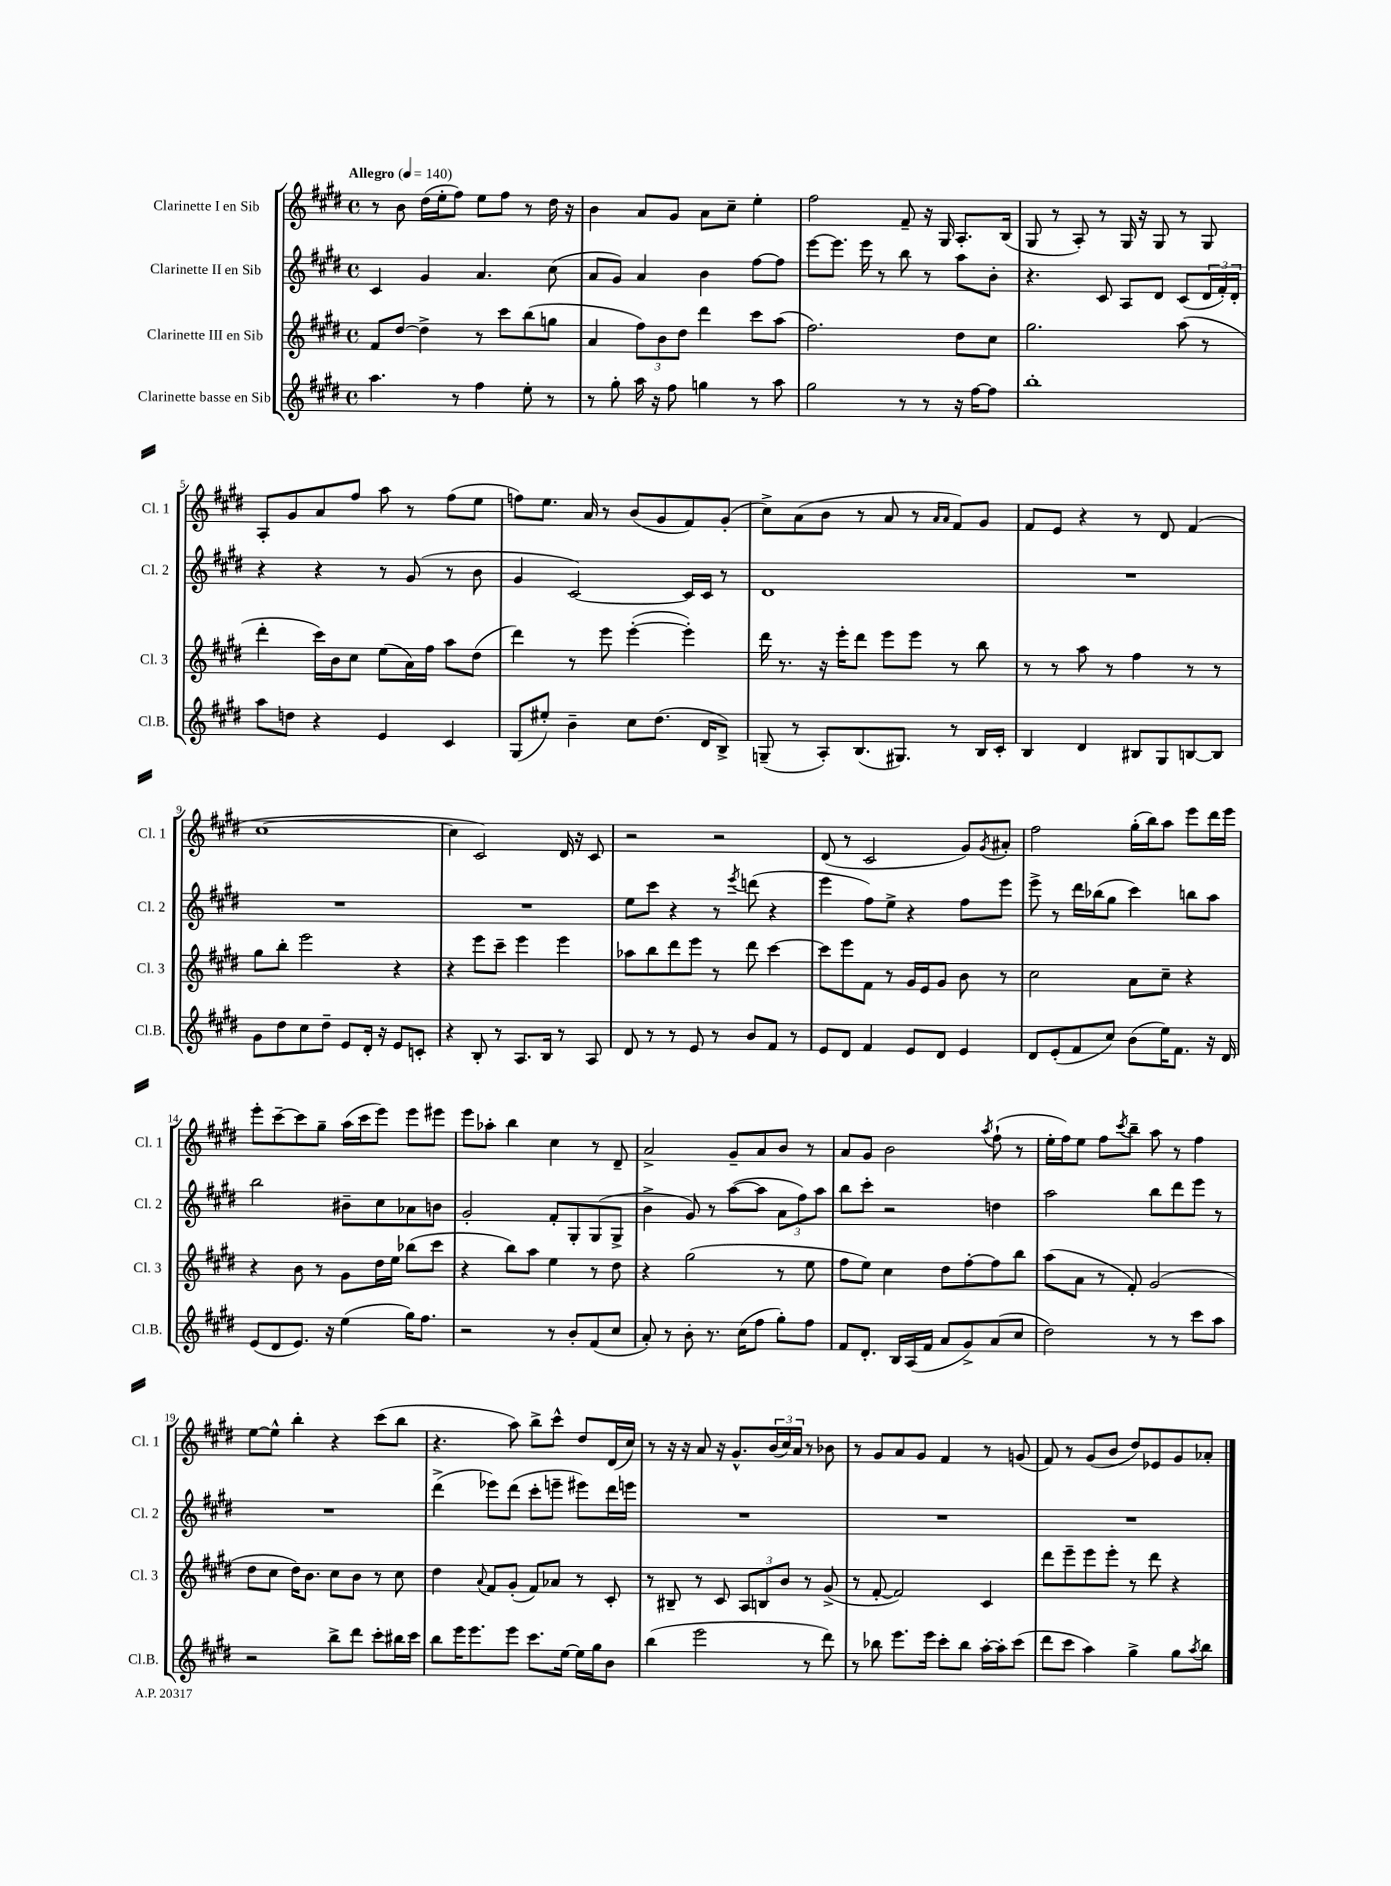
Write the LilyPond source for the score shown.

<<
\new StaffGroup <<
\new Staff = "s0" \with { instrumentName = "Clarinette I en Sib" shortInstrumentName = "Cl. 1" } {
    \clef treble \key e \major \defaultTimeSignature \time 4/4 \tempo "Allegro" 4 = 140
    r8 b'8 dis''16( e''16-. fis''8) e''8 fis''8 r8 dis''16 r16 |
    b'4 a'8 gis'8 a'8 cis''8-- e''4-. |
    fis''2 fis'8-- r16 gis16 a8.-. b16( |
    gis8 r8 a8-.) r8 gis16 r16 gis8 r8 gis8 |
    a8-. gis'8 a'8 fis''8 a''8 r8 fis''8( e''8 |
    f''8) e''8. a'16 r8 b'8( gis'8 fis'8) gis'8-.( |
    cis''8->) a'8( b'8 r8 a'8 r8 \grace { a'16 a'16 } fis'8) gis'8 |
    fis'8 e'8 r4 r8 dis'8 fis'4( |
    cis''1~ |
    cis''4 cis'2) dis'16 r16 cis'8 |
    r2 r2 |
    dis'8( r8 cis'2 gis'8) \acciaccatura { gis'8 } ais'8-. |
    fis''2 gis''16-.( b''16) a''8 e'''8 dis'''16 e'''16 |
    e'''8-. cis'''8~-- cis'''8 gis''8-- a''16( cis'''16 e'''8) e'''8 eis'''8 |
    e'''8 aes''8-. b''4 cis''4 r8 dis'8-- |
    a'2-> gis'8-- a'8 b'8 r8 |
    a'8 gis'8 b'2 \acciaccatura { a''8 } fis''8-!( r8 |
    e''16-. fis''16) e''8 fis''8 \acciaccatura { cis'''8 } b''8-- a''8 r8 fis''4 |
    e''8~ e''8-^ b''4-. r4 cis'''8( b''8 |
    r4. a''8) b''8-> cis'''8-^ dis''8 dis'16( cis''16) |
    r8 r16 r16 a'8 r16 gis'8.-^ \tuplet 3/2 { b'16( cis''16) a'16 } r8 bes'8 |
    r8 gis'8 a'8 gis'8 fis'4 r8 g'8( |
    fis'8) r8 gis'8( b'8 dis''8) ees'8 gis'8 aes'8-. \bar "|." |
}
\new Staff = "s1" \with { instrumentName = "Clarinette II en Sib" shortInstrumentName = "Cl. 2" } {
    \clef treble \key e \major \defaultTimeSignature \time 4/4
    cis'4 gis'4 a'4. cis''8( |
    a'8 gis'8) a'4 b'4 fis''8~ fis''8 |
    e'''8~ e'''8. e'''16 r8 b''8 r8 a''8 b'8-. |
    r4. cis'8 a8 dis'8 cis'8( \tuplet 3/2 { dis'16 fis'16-.) dis'16-. } |
    r4 r4 r8 gis'8( r8 b'8 |
    gis'4 cis'2~) cis'16 cis'16 r8 |
    dis'1 |
    R1 |
    R1 |
    R1 |
    e''8 cis'''8 r4 r8 \acciaccatura { e'''8 } d'''8( r4 |
    e'''4 fis''8) e''8-> r4 fis''8 e'''8 |
    e'''8-> r8 dis'''16 bes''16( gis''8 cis'''4) b''8 a''8 |
    b''2 bis'8-- cis''8 aes'8 b'8 |
    gis'2-. fis'8-. gis8-. gis8( gis8-> |
    b'4-> gis'8) r8 a''8~( a''8 \tuplet 3/2 { a'8 fis''8) a''8 } |
    b''8 cis'''8-. r2 d''4 |
    a''2 b''8 dis'''8 e'''8 r8 |
    R1 |
    dis'''4->( ees'''8) dis'''8( cis'''8-. e'''8-- eis'''8) dis'''16 e'''16 |
    R1 |
    R1 |
    R1 \bar "|." |
}
\new Staff = "s2" \with { instrumentName = "Clarinette III en Sib" shortInstrumentName = "Cl. 3" } {
    \clef treble \key e \major \defaultTimeSignature \time 4/4
    fis'8 dis''8~ dis''4-> r8 cis'''8 b''8( g''8 |
    a'4 \tuplet 3/2 { fis''8) b'8 dis''8 } dis'''4 cis'''8 a''8( |
    fis''2.) dis''8 cis''8 |
    gis''2. a''8( r8 |
    dis'''4-. cis'''16) b'16 cis''8 e''8( a'16) fis''16 a''8 dis''8( |
    dis'''4) r8 e'''8 e'''4~-.( e'''4-.) |
    dis'''16 r8. r16 e'''16-. dis'''8 e'''8 e'''8 r8 b''8 |
    r8 r8 a''8 r8 fis''4 r8 r8 |
    gis''8 b''8-. e'''2 r4 |
    r4 e'''8 cis'''8-- e'''4 e'''4 |
    aes''8 b''8 dis'''8 e'''8 r8 dis'''8 cis'''4~ |
    cis'''8 e'''8 fis'8 r8 gis'16 e'16 gis'8 b'8 r8 |
    cis''2 a'8 cis''8-- r4 |
    r4 b'8 r8 gis'8 dis''16 e''16 bes''8( cis'''8 |
    r4 b''8) a''8 e''4 r8 dis''8 |
    r4 gis''2( r8 e''8 |
    fis''8 e''8) cis''4 dis''8 fis''8~-. fis''8 b''8 |
    a''8( a'8 r8 fis'8-.) gis'2( |
    dis''8 cis''8 dis''16) b'8. cis''8 b'8 r8 cis''8 |
    dis''4 \appoggiatura { a'8 } fis'8 gis'8-.( fis'8) aes'8 r8 cis'8-. |
    r8 bis8-- r8 cis'8 \tuplet 3/2 { a8 b8 b'8 } r8 gis'8->( |
    r8 fis'8~-. fis'2) cis'4 |
    dis'''8 e'''8-- e'''8 e'''8-. r8 dis'''8 r4 \bar "|." |
}
\new Staff = "s3" \with { instrumentName = "Clarinette basse en Sib" shortInstrumentName = "Cl.B." } {
    \clef treble \key e \major \defaultTimeSignature \time 4/4
    a''4. r8 fis''4 e''8-. r8 |
    r8 gis''8-. a''16 r16 fis''8 g''4 r8 a''8 |
    gis''2 r8 r8 r16 fis''16~ fis''8 |
    b''1-. |
    a''8 d''8 r4 e'4 cis'4 |
    gis8( eis''8-.) b'4-- cis''8 dis''8.( dis'16 b8->) |
    g8--( r8 a8-.) b8.( gis8.) r8 b16 cis'16-. |
    b4 dis'4 bis8 gis8 b8~ b8 |
    gis'8 dis''8 cis''8 dis''8-- e'8 dis'16-. r16 e'8 c'8-. |
    r4 b8-. r8 a8. b16 r8 a8 |
    dis'8 r8 r8 e'8 r8 b'8 fis'8 r8 |
    e'8 dis'8 fis'4 e'8 dis'8 e'4 |
    dis'8 e'8-.( fis'8 cis''8) b'8( e''16) fis'8. r16 dis'16 |
    e'8( dis'8 e'8.) r16 e''4( gis''16) fis''8. |
    r2 r8 b'8-. fis'8( cis''8 |
    a'8-.) r8 b'8-. r8. cis''16( fis''8 gis''8-.) fis''8 |
    fis'8 dis'8.-. b16 a16( fis'16 a'8 gis'8->) a'8( cis''8 |
    dis''2) r8 r8 cis'''8 a''8 |
    r2 b''8-> dis'''8 cis'''8-. bis''16 cis'''16 |
    b''8 e'''16 e'''8. e'''8 cis'''8. e''16~ e''16 gis''16 b'8 |
    b''4( e'''2 r8 dis'''8) |
    r8 bes''8 e'''8. e'''16 cis'''8-. bes''8 a''16~-. a''16-. cis'''8( |
    dis'''8 cis'''8 a''4) gis''4-> gis''8 \acciaccatura { a''8 } b''8 \bar "|." |
}
>>
>>
